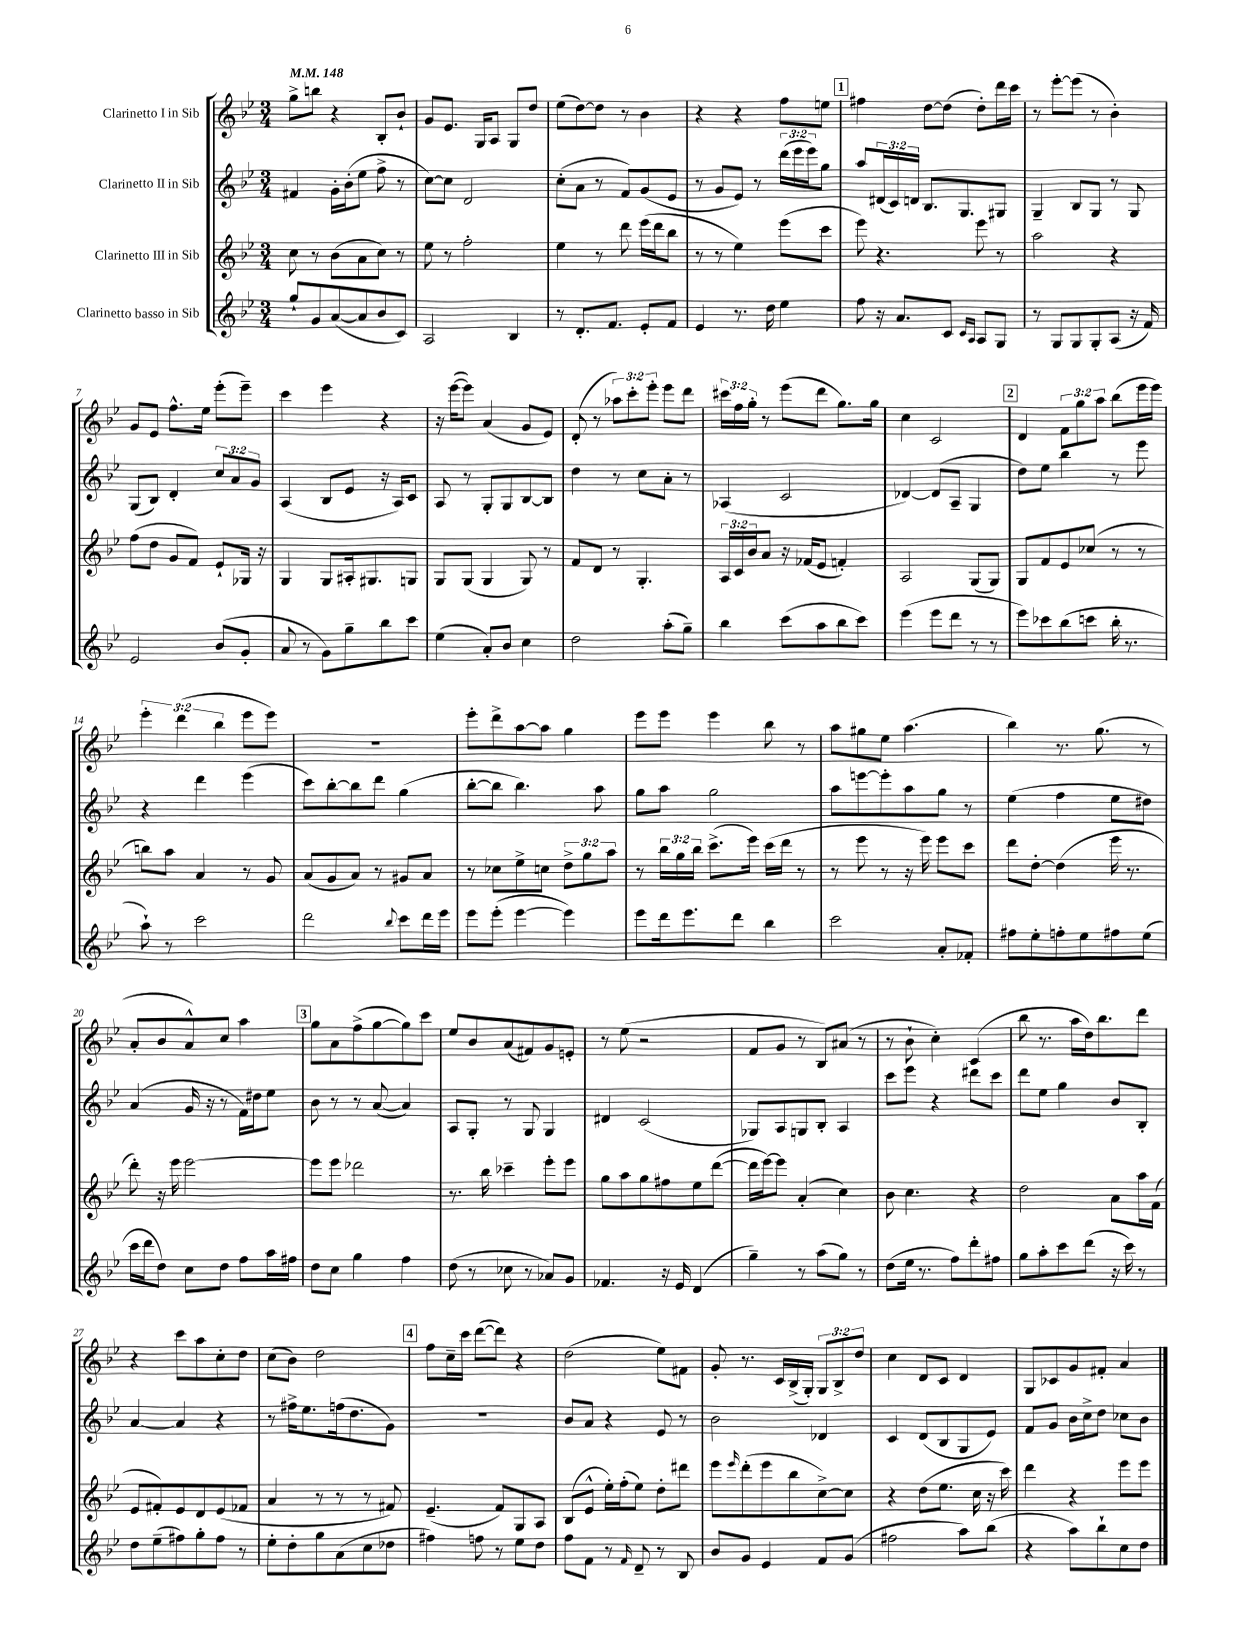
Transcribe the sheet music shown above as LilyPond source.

<<
\new StaffGroup <<
\new Staff = "s0" \with { instrumentName = "Clarinetto I in Sib" } {
    \clef treble \key bes \major \numericTimeSignature \time 3/4 \override Staff.TupletNumber.text = #tuplet-number::calc-fraction-text \tempo 4 = 148
    g''8-> b''8 r4 bes8-. bes'8-! |
    g'8 ees'8. g16 a8 g8 d''8 |
    ees''8( d''8~) d''8 r8 bes'4 |
    r4 r4 f''8 e''8 |
    \mark \markup { \box "1" } fis''4 d''8~ d''8( d''8-.) d'''16 c'''16 |
    r8 ees'''8~-. ees'''8( r8 bes'4-.) |
    g'8 ees'8 f''8.-^ ees''16 ees'''8-.( ees'''8--) |
    c'''4 ees'''4 r4 |
    r16 ees'''16~( ees'''8) a'4( g'8 ees'8) |
    d'8-.( r8 \tuplet 3/2 { aes''8) c'''8-. ees'''8-. } ees'''8 d'''8 |
    \tuplet 3/2 { cis'''16 f''16 g''16-. } r8 ees'''8( d'''8 g''8.) g''16 |
    c''4 c'2 |
    \mark \markup { \box "2" } d'4 \tuplet 3/2 { f'8 g''8 a''8 } bes''8( ees'''16 ees'''16) |
    \tuplet 3/2 { ees'''4-. d'''4( bes''4 } ees'''8 ees'''8) |
    R2. |
    ees'''8-. d'''8-> a''8~ a''8 g''4 |
    ees'''8 ees'''8 ees'''4 bes''8 r8 |
    a''8 gis''8 ees''8 a''4.( |
    bes''4) r8. g''8.( r8 |
    a'8-. bes'8 a'8-^) c''8 a''4 |
    \mark \markup { \box "3" } g''8 a'8 f''8->( g''8~ g''8) c'''8 |
    ees''8 bes'8 a'8( fis'8) g'8 e'8-. |
    r8 ees''8( r2 |
    f'8 g'8 r8 bes8) ais'8( r8 |
    r8 bes'8-! c''4-.) c'4( |
    bes''8 r8. a''16 d''16) bes''8. d'''8 |
    r4 c'''8 a''8 c''8-. d''8 |
    c''8( bes'8) d''2 |
    \mark \markup { \box "4" } f''8 c''16-- c'''16 d'''8~( d'''8) r4 |
    d''2( ees''8) fis'8 |
    g'8-. r8. c'16 bes16->( g16-.) \tuplet 3/2 { g8 bes8-> d''8 } |
    c''4 d'8 c'8 d'4 |
    g8 ces'8 g'8 fis'8-. a'4 \bar "|." |
}
\new Staff = "s1" \with { instrumentName = "Clarinetto II in Sib" } {
    \clef treble \key bes \major \numericTimeSignature \time 3/4 \override Staff.TupletNumber.text = #tuplet-number::calc-fraction-text
    fis'4 g'16-. bes'16-.( ees''8 f''8-> r8 |
    c''8~) c''8 d'2 |
    c''8-.( a'8 r8 f'8) g'8( ees'8 |
    r8 g'8 ees'8) r8 \tuplet 3/2 { d'''16( ees'''16 ees'''16) } g''8 |
    \mark \markup { \box "1" } a''8 \tuplet 3/2 { dis'16( c'16) d'16 } bes8. g8. gis8 |
    g4-- bes8 g8 r8 g8 |
    g8( bes8) d'4-. \tuplet 3/2 { c''8 a'8 g'8 } |
    a4( bes8 ees'8 r16 a16) c'8 |
    a8 r8 g8-. g8 bes8~ bes8 |
    d''4 r8 c''8 a'8-. r8 |
    aes4( c'2 |
    des'4~) des'8( a8-- g4 |
    \mark \markup { \box "2" } d''8) ees''8 bes''4 r8 ees'''8 |
    r4 d'''4 ees'''4( |
    c'''8) bes''8~-. bes''8 d'''8 g''4( |
    bes''8~-. bes''8 bes''4.) a''8 |
    g''8 a''8 g''2 |
    a''8 e'''8~ e'''8-. a''8 g''8 r8 |
    ees''4( f''4 ees''8 dis''8) |
    a'4( g'16 r16 r8 f'16) dis''16 ees''8 |
    \mark \markup { \box "3" } bes'8 r8 r8 a'8~( a'4) |
    a8 g8-. r8 g8 g4 |
    dis'4 c'2( |
    ges8) a8 g8 bes8-. a4 |
    c'''8 ees'''8 r4 dis'''8 c'''8 |
    d'''8 ees''8 g''4 bes'8 bes8-. |
    a'4~ a'4 r4 |
    r8 fis''16-> ees''8. f''16( d''8. g'8) |
    \mark \markup { \box "4" } R2. |
    bes'8 a'8 r4 ees'8 r8 |
    bes'2 des'4 |
    c'4 d'8( bes8 g8 ees'8) |
    f'8 g'8 bes'16 c''16-> d''8 ces''8 bes'8 \bar "|." |
}
\new Staff = "s2" \with { instrumentName = "Clarinetto III in Sib" } {
    \clef treble \key bes \major \numericTimeSignature \time 3/4 \override Staff.TupletNumber.text = #tuplet-number::calc-fraction-text
    c''8 r8 bes'8( a'8 c''8) r8 |
    ees''8 r8 f''2-. |
    ees''4 r8 d'''8 ees'''16( d'''16 bes''8 |
    r8 r8 ees''4) ees'''8( c'''8 |
    \mark \markup { \box "1" } ees'''8) r4. ees'''8 r8 |
    a''2 r4 |
    f''8( d''8 g'8 f'8) ees'8-! ges16 r16 |
    g4 g8 ais16-. gis8. g8 |
    g8 g8( g4 g8) r8 |
    f'8 d'8 r8 g4.-. |
    \tuplet 3/2 { a16 c'16 bes'16 } a'8 r16 fes'16( ees'8 f'4-.) |
    a2 g8( g8) |
    \mark \markup { \box "2" } g8 f'8 ees'8 ces''8( r8 r8 |
    b''8) a''8 a'4 r8 g'8 |
    a'8( g'8 a'8) r8 gis'8 a'8 |
    r8 ces''8 ees''8-> c''8 \tuplet 3/2 { d''8-> g''8 a''8 } |
    r8 \tuplet 3/2 { bes''16 g''16 bes''16 } c'''8.->( ees'''16) c'''16( d'''16 r8 |
    r8 ees'''8 r8 r16 ees'''16) ees'''8 c'''8 |
    d'''8 d''8~-. d''4( ees'''16 r8. |
    d'''8-.) r16 ees'''16 ees'''2~ |
    \mark \markup { \box "3" } ees'''8 ees'''8 des'''2 |
    r8. bes''16 ces'''4-- ees'''8-. ees'''8 |
    g''8 a''8 g''8 fis''8 ees''8 d'''8~( |
    d'''16 ees'''16~) ees'''8 a'4-.( c''4) |
    bes'8 c''4. r4 |
    d''2 a'8 a''16 f'16( |
    ees'8 fis'8-.) ees'8 d'8 ees'8( fes'8 |
    a'4 r8 r8 r8 fis'8) |
    \mark \markup { \box "4" } ees'4.--( f'8) g8 a8 |
    bes8( ees'8-^ ees''16-.) f''16-.( ees''8) d''8-. dis'''8 |
    ees'''8 \grace { ees'''16 } d'''8-.( ees'''8 bes''8 c''8~->) c''8 |
    r4 d''8( ees''8. c''16 r16 c'''16) |
    d'''4 r4 ees'''8 ees'''8 \bar "|." |
}
\new Staff = "s3" \with { instrumentName = "Clarinetto basso in Sib" } {
    \clef treble \key bes \major \numericTimeSignature \time 3/4
    g''8-! g'8 a'8~( a'8 bes'8 c'8) |
    a2 bes4 |
    r8 d'8.-. f'8. ees'8-. f'8 |
    ees'4 r8. d''16 ees''4 |
    \mark \markup { \box "1" } f''8 r16 a'8. c'8 \grace { c'16 a16 } a8 g8 |
    r8 g8 g8 g8-. a8( r16 f'16) |
    ees'2 bes'8( g'8-. |
    a'8 r8 g'8) g''8-- bes''8 c'''8 |
    ees''4( a'8-.) bes'8 c''4 |
    d''2 a''8-.( g''8--) |
    bes''4 c'''8( a''8 bes''8 c'''8) |
    ees'''4( ees'''8 d'''8 r8 r8 |
    \mark \markup { \box "2" } ees'''8) ces'''8 bes''8( c'''8 bes''16-. r8. |
    a''8-!) r8 c'''2 |
    d'''2 \appoggiatura { bes''8 } c'''8 d'''16 ees'''16 |
    ees'''8 ees'''8-.( ees'''4~ ees'''4) |
    ees'''8 d'''16 ees'''8. d'''8 bes''4 |
    c'''2 a'8-. fes'8-. |
    fis''8 ees''8-. f''8-. ees''8 fis''8 ees''8( |
    c'''16 d'''16 d''8) c''8 d''8 f''8 a''16 fis''16 |
    \mark \markup { \box "3" } d''8 c''8 g''4 f''4 |
    d''8( r8 ces''8 r8 aes'8) g'8 |
    fes'4. r16 ees'16 d'4( |
    g''4--) r8 a''8( g''8) r8 |
    d''8( ees''16 r8. f''8) d'''8-. fis''8 |
    g''8 a''8-. c'''8 d'''8( r16 c'''16) r8 |
    d''8 ees''8--( fis''8) g''8-. fis''8 r8 |
    ees''8-. d''8-. g''8 a'8( c''8 des''8 |
    \mark \markup { \box "4" } fis''4) f''8 r8 ees''8 d''8 |
    f''8 f'8 r8 \grace { f'16 } d'8-- r8 bes8 |
    bes'8 g'8 ees'4 f'8 g'8( |
    fis''2 a''8) bes''8( |
    r4 a''8) bes''8-! c''8 d''8 \bar "|." |
}
>>
>>
